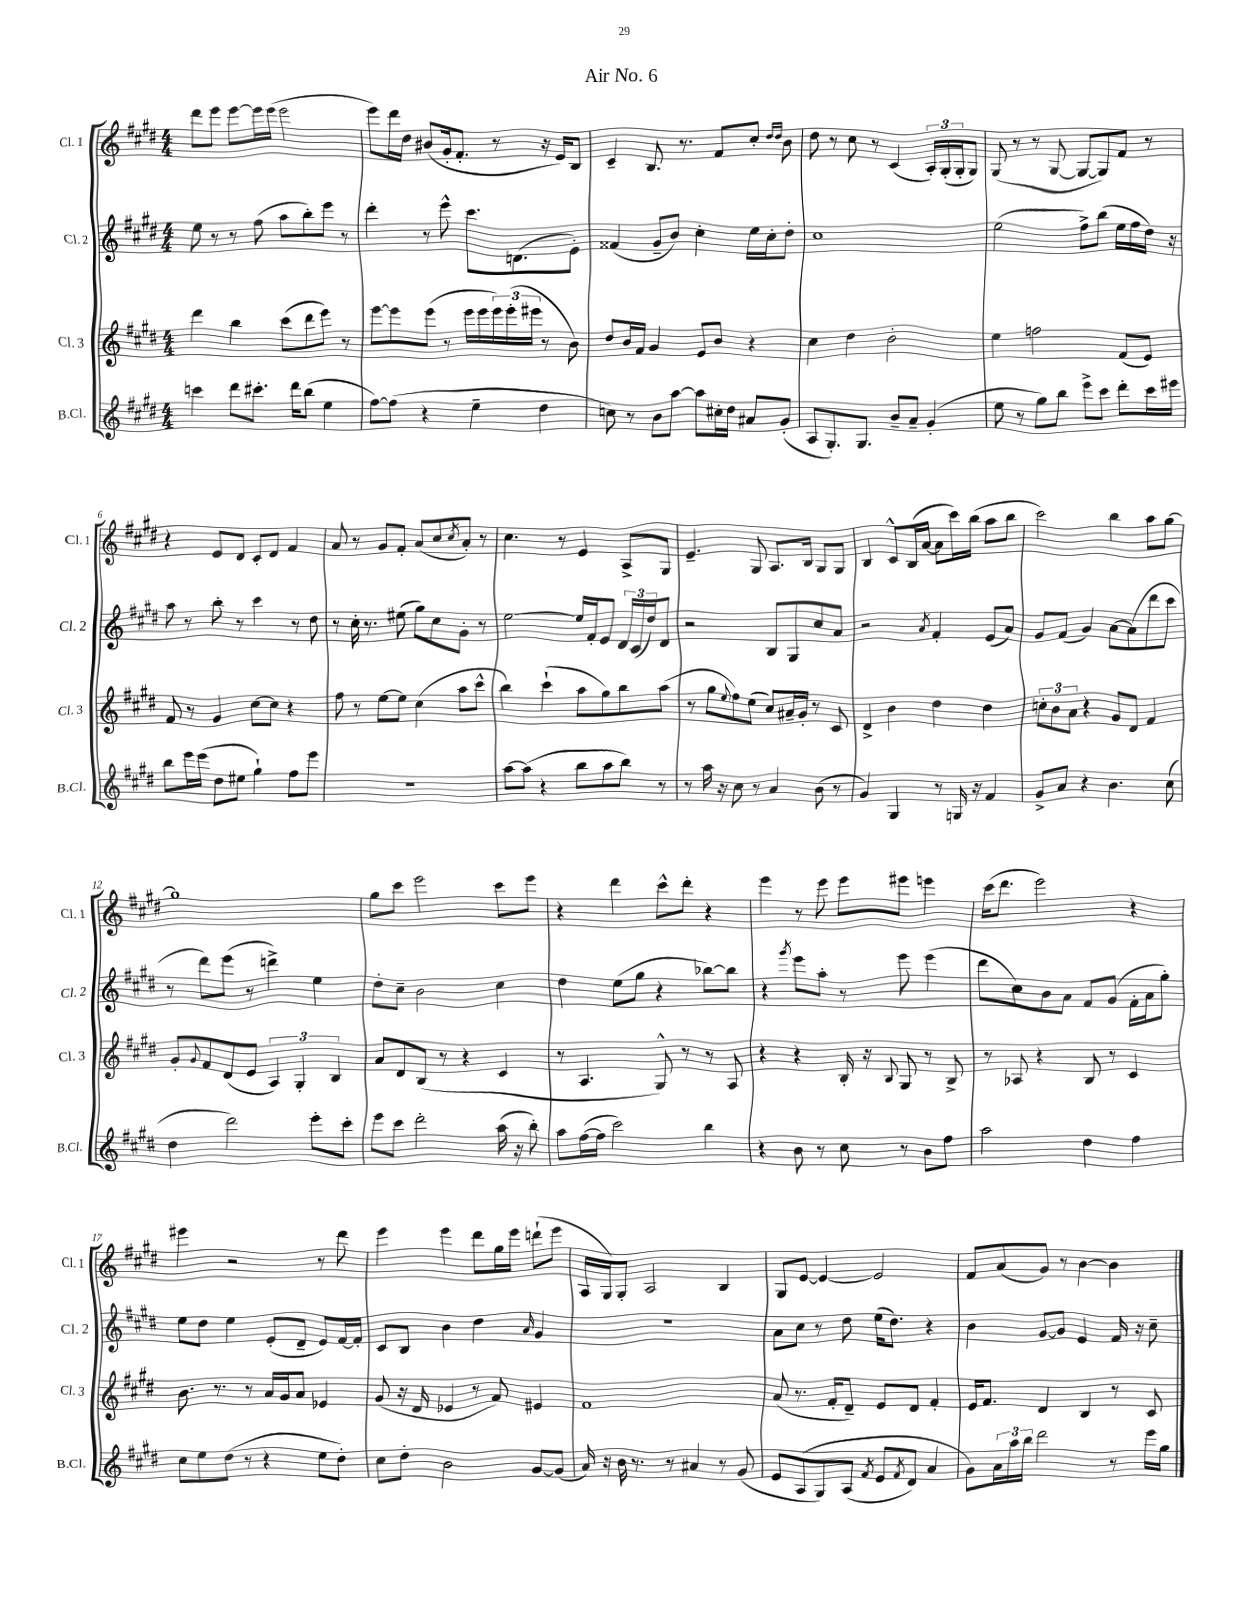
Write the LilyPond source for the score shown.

\header { title = "Air No. 6" }
<<
\new StaffGroup <<
\new Staff = "s0" \with { instrumentName = "Cl. 1" shortInstrumentName = "Cl. 1" } {
    \clef treble \key e \major \numericTimeSignature \time 4/4
    dis'''8 e'''8 e'''8~ e'''16 e'''16( e'''2 |
    e'''8) dis'''16 dis''16 bis'8( gis'16-. fis'8.-. r8 r16 e'16) b8 |
    cis'4-- b8. r8. fis'8 cis''8-. \grace { dis''16 dis''16 } b'8 |
    dis''8 r8 cis''8 r8 cis'4( \tuplet 3/2 { a16-.) gis16-.( gis16-. } gis8) |
    gis8( r8 r8 gis8~ gis8~ gis8) fis'8 r8 |
    r4 e'8 dis'8 cis'8-. dis'8 fis'4 |
    a'8 r8 gis'8 fis'8-. a'8( cis''8 \acciaccatura { cis''8 } a'8-.) r8 |
    cis''4. r8 e'4 a8-> gis8 |
    e'4.-- gis8 a8. b16 gis8 gis8 |
    b4 cis'8-^ b16( a'16~ a'8 cis'''16) b''16( a''8 b''8 |
    cis'''2) b''4 a''8 gis''8~ |
    gis''1 |
    gis''8 cis'''8 e'''2 cis'''8 e'''8 |
    r4 dis'''4 cis'''8-^ dis'''8-. r4 |
    e'''4 r8 e'''8 e'''8 eis'''8 e'''4 |
    cis'''16( dis'''8. e'''2) r4 |
    eis'''4 r2 r8 dis'''8 |
    e'''4 e'''4 dis'''8 gis''16 e'''16 d'''8-!( e'''8 |
    a16 gis16) gis8-. a2 b4 |
    gis8 e'8~ e'4~ e'2 |
    fis'8 a'8( gis'8) r8 b'4~ b'4 \bar "|." |
}
\new Staff = "s1" \with { instrumentName = "Cl. 2" shortInstrumentName = "Cl. 2" } {
    \clef treble \key e \major \numericTimeSignature \time 4/4
    e''8 r8 r8 fis''8( a''8 b''8-.) e'''8 r8 |
    dis'''4-. r8 e'''8-^ cis'''8. d'8.( e'8-.) |
    fisis'4( gis'8-- b'8) cis''4-. e''16 cis''16-. dis''8-. |
    cis''1 |
    e''2( fis''8->) b''8( e''16 fis''16 dis''16) r16 |
    a''8 r8 b''8-. r8 cis'''4 r8 dis''8 |
    r8 cis''16-. r8. eis''8( gis''8) cis''8 gis'8-. r8 |
    e''2~ e''16 fis'16-. e'8 \tuplet 3/2 { dis'16 cis'16( dis''16) } dis'8 |
    r2 b8 gis8 cis''8 a'8 |
    r2 \acciaccatura { a'8 } fis'4-. e'8( a'8) |
    gis'8 fis'8( gis'4) a'8~ a'8( dis'''8 cis'''8 |
    r8 dis'''8) e'''8( r8 d'''4->) e''4 |
    dis''8-. cis''8-- b'2 cis''4 |
    dis''4 e''8( gis''8 r4 bes''8~) bes''8 |
    r4 \acciaccatura { gis'''8 } e'''8 a''8-. r8 e'''8 e'''4( |
    dis'''8 cis''8) b'8 a'8 fis'8 gis'8( fis'16-. a'16 gis''8-.) |
    e''8 dis''8 e''4 e'8-.( dis'8-- e'8) fis'16~ fis'16-. |
    cis'8 b8 b'4 dis''4 \grace { a'16 } gis'4 |
    R1 |
    a'8 cis''8 r8 dis''8 e''16( dis''8.) r4 |
    b'4 gis'8~ gis'8 e'4 fis'16 r16 cis''8-- \bar "|." |
}
\new Staff = "s2" \with { instrumentName = "Cl. 3" shortInstrumentName = "Cl. 3" } {
    \clef treble \key e \major \numericTimeSignature \time 4/4
    dis'''4 b''4 cis'''8( dis'''8 e'''8) r8 |
    e'''8~ e'''8 e'''8( r8 e'''16 e'''16 \tuplet 3/2 { e'''16) e'''16-.( eis'''16 } r8 b'8) |
    dis''8 b'16 fis'16 gis'4 e'8 b'8 r4 |
    cis''4 dis''4 b'2-. |
    e''4 f''2 fis'8( e'8) |
    fis'8 r8 gis'4 cis''8~ cis''8 r4 |
    fis''8 r8 e''8~ e''8 cis''4( a''8 cis'''8-^ |
    b''4) cis'''4-!( a''8 gis''8) b''8 a''8( |
    r8 gis''8 \appoggiatura { e''8 } fis''8) e''8( cis''8) ais'16-- gis'16-. r8 cis'8 |
    dis'4-> b'4 dis''4 dis''4 |
    \tuplet 3/2 { c''8-. b'8 a'8 } r4 gis'8 dis'8 fis'4 |
    gis'8-. \appoggiatura { gis'8 } fis'8 dis'8( e'8 \tuplet 3/2 { a4) gis4-. b4 } |
    a'8 dis'8 b8( r8 r4 cis'4 |
    r8 a4. gis8-^) r8 r8 a8 |
    r4 r4 b16-. r16 \appoggiatura { b8 } gis8 r8 b8-> |
    r8 aes8 r4 b8 r8 cis'4 |
    b'8. r8. r8 a'16 gis'16 a'8 ees'4 |
    gis'8( r16 dis'16 ees'4 r8 fis'8) eis'4 |
    fis'1 |
    a'8( r8. fis'16-. dis'8--) e'8 dis'8 fis'4-. |
    e'16 fis'8. dis'4 b4 r8 cis'8 \bar "|." |
}
\new Staff = "s3" \with { instrumentName = "B.Cl." shortInstrumentName = "B.Cl." } {
    \clef treble \key e \major \numericTimeSignature \time 4/4
    c'''4 dis'''8 cis'''8.-. dis'''16 b''8( e''4 |
    fis''8~) fis''8( r4 e''4-- dis''4 |
    c''8) r8 b'8 a''8~ a''8 cis''16-. dis''16 ais'8 gis'8-.( |
    a8 gis8.-.) gis8. b'8-- a'8-- gis'4-.( |
    e''8 r8 gis''8) b''8 e'''8-> cis'''8 dis'''8-. cis'''16 eis'''16 |
    b''8 e'''16 e'''16( dis''8 eis''8 gis''4-!) fis''8 e'''8 |
    R1 |
    a''8~ a''8( r4 b''8 a''8 b''8) r8 |
    r8 a''16 r16 cis''8 r8 a'4 b'8( r8 |
    gis'4) gis4 r8 g16 r16 fis'4 |
    gis'8-> a'8 r4 b'4. cis''8( |
    dis''4 dis'''2) e'''8-. cis'''8-. |
    e'''8 cis'''8 dis'''2-. a''16( r16 b''8-.) |
    a''8 fis''16~( fis''16 cis'''2) b''4 |
    r4 b'8 r8 cis''8 r8 b'8 fis''8 |
    a''2 dis''4 fis''4 |
    cis''8 e''8 dis''8( r8 r4 e''8 dis''8-.) |
    cis''8 dis''8-. b'2 gis'8~ gis'8( |
    a'16) r16 b'16 r8. r8 ais'4 r8 gis'8( |
    e'8 a8\( gis8) a8( \acciaccatura { fis'8 } e'8 \acciaccatura { fis'8 } dis'8) a'4 |
    gis'8\) \tuplet 3/2 { a'16 a''16 b''16 } dis'''2 r8 e'''16 gis''16 \bar "|." |
}
>>
>>
